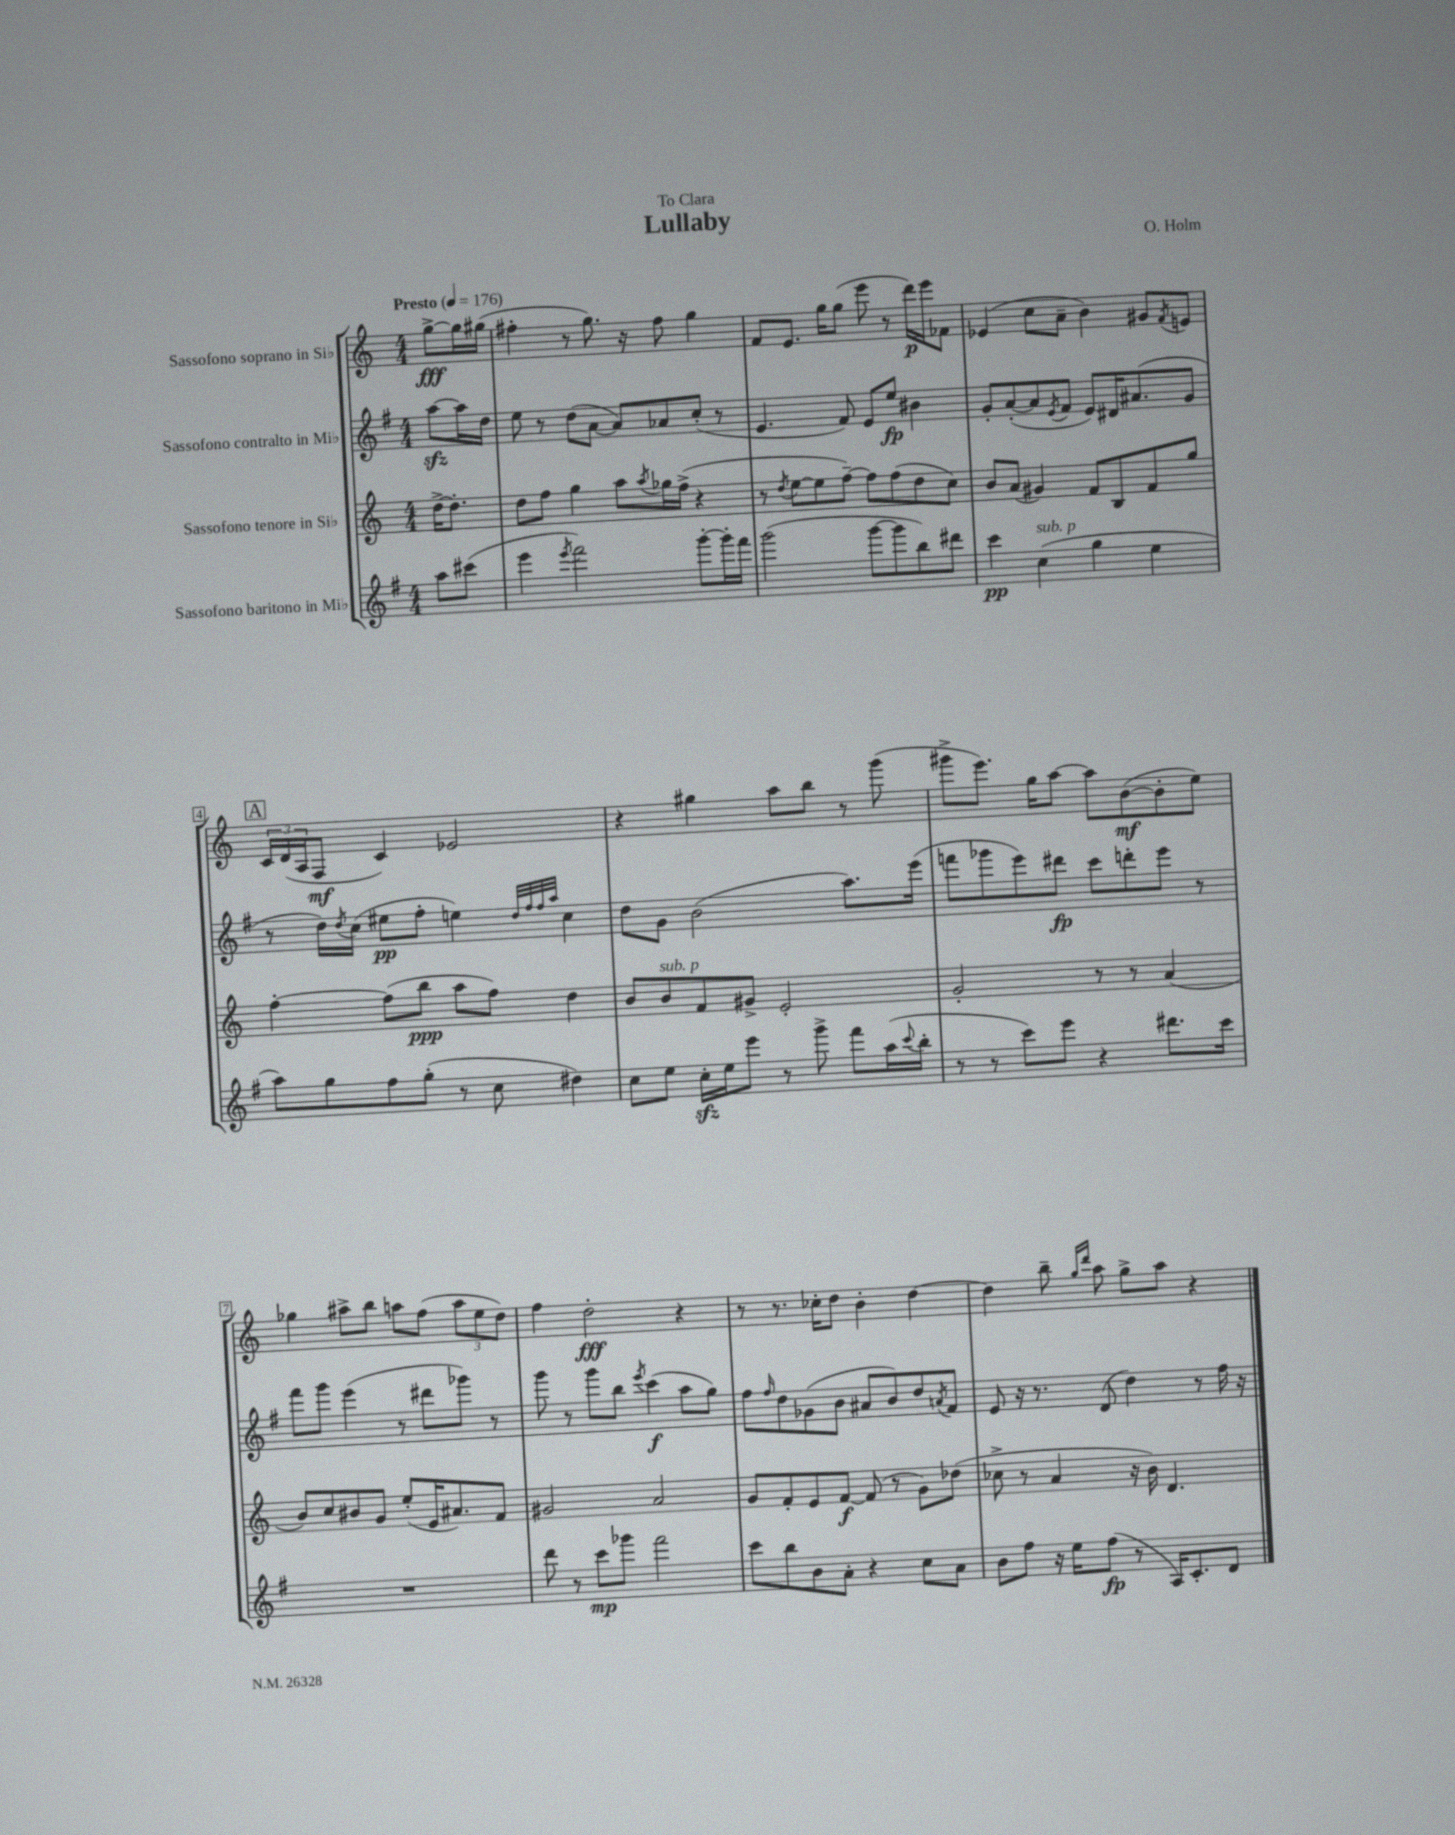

**kern	**dynam	**kern	**dynam	**kern	**dynam	**kern	**dynam
*part4	*part4	*part3	*part3	*part2	*part2	*part1	*part1
*staff4	*staff4	*staff3	*staff3	*staff2	*staff2	*staff1	*staff1
*I"Sassofono baritono in Mi♭	*	*I"Sassofono tenore in Si♭	*	*I"Sassofono contralto in Mi♭	*	*I"Sassofono soprano in Si♭	*
*clefG2	*	*clefG2	*	*clefG2	*	*clefG2	*
*k[f#]	*	*k[]	*	*k[f#]	*	*k[]	*
*M4/4	*	*M4/4	*	*M4/4	*	*M4/4	*
*MM176	*	*MM176	*	*MM176	*	*MM176	*
=	=	=	=	=	=	=	=
!	!	!	!	!	!	!LO:TX:a:B:t=Presto	!
8aa\L	.	[16dd^\KL	.	[8aazz\L	.	[8gg^\L	fff
.	.	8.dd'\J]	.	.	.	.	.
(8ccc#X\J	.	.	.	16aa\L]	.	16gg\L]	.
.	.	.	.	16dd\JJ	.	(16gg#X\JJ	.
=1	=1	=1	=1	=1	=1	=1	=1
4eee\	.	8dd\L	.	8ee\	.	4ff#X'\	.
.	.	8ff\J	.	8r	.	.	.
8qeee/	.	.	.	.	.	.	.
2fff#\)	.	4gg\	.	(8dd\L	.	8r	.
.	.	.	.	[8a\J	.	8.gg\)	.
.	.	8aa\L	.	8a/L])	.	.	.
.	.	.	.	.	.	16r	.
.	.	8qaa/	.	.	.	.	.
.	.	16gg-X\L	.	8a-X/	.	8ff#\	.
.	.	(16ff^\JJ	.	.	.	.	.
[8ggg'\L	.	4r	.	(8cc'/J	.	4gg\	.
16ggg'\L]	.	.	.	8r	.	.	.
16fff#\JJ	.	.	.	.	.	.	.
=2	=2	=2	=2	=2	=2	=2	=2
(2ggg\	.	8r	.	4.e/	.	8f/L	.
.	.	8qdd/	.	.	.	.	.
.	.	[8ee\L	.	.	.	8.e/J	.
.	.	8ee\]	.	.	.	.	.
.	.	.	.	.	.	16gg\KL	.
.	.	[8ff~\J)	.	8f#/)	.	(8gg\J	.
[8ggg\L	.	8ff\L]	.	8e/L	.	8eee\	.
8ggg\]	.	(8ff\	.	8ee/J	fp	8r	.
8bb\)	.	8dd\	.	4b#X\	.	16ddd\LL)	p
.	.	.	.	.	.	16eee\J	.
8ddd#X\J	.	8cc\J)	.	.	.	8f-X\J	.
=3	=3	=3	=3	=3	=3	=3	=3
4ccc\	pp	8b/L	.	8g'/L	.	(4e-X/	.
.	.	(8a/J	.	([8a'/	.	.	.
!LO:TX:a:i:t=sub. p	!	!	!	!	!	!	!
(4cc\	.	4g#X/)	.	8a/]	.	8cc\L	.
.	.	.	.	8qe/	.	.	.
.	.	.	.	8f#/J	.	8a~\J	.
4gg\	.	8f/L	.	8e/L)	.	4b\)	.
.	.	8B/	.	16d#X/K	.	.	.
.	.	.	.	(8.a#X/	.	.	.
4ee\	.	8f/	.	.	.	8g#X/L	.
.	.	.	.	.	.	8qf/	.
.	.	8gg/J	.	8g/J	.	8en/J	.
!!LO:LB:g=z
!!LO:REH:place=s1:t=A
=4	=4	=4	=4	=4	=4	=4	=4
8aa\L)	.	[4ff'\	.	8r	.	24c/LL	.
.	.	.	.	.	.	(24d/	.
.	.	.	.	.	.	24A/J	.
8gg\	.	.	.	16dd\LL)	.	8F/J	mf
.	.	.	.	8qdd/	.	.	.
.	.	.	.	(16cc\JJ	.	.	.
8ff#\	.	(8ff\L]	.	8ee#X\L	pp	4c/)	.
(8gg'\J	.	8bb\J	ppp	8ff#'\J	.	.	.
8r	.	8aa\L	.	4een\)	.	2e-X/	.
8cc\	.	8ff\J)	.	.	.	.	.
.	.	.	.	32qqdd/LLL	.	.	.
.	.	.	.	32qqff#/	.	.	.
.	.	.	.	32qqff#/	.	.	.
.	.	.	.	32qqaa/JJJ	.	.	.
4dd#X\)	.	4dd\	.	4cc\	.	.	.
=5	=5	=5	=5	=5	=5	=5	=5
8cc\L	.	8b/L	.	8dd\L	.	4r	.
!	!	!LO:TX:a:i:t=sub. p	!	!	!	!	!
8ee\J	.	8b/	.	8g\J	.	.	.
16cczz'\LL	.	8f/	.	(2b\	.	4gg#X\	.
16ee\J	.	.	.	.	.	.	.
8eee\J	.	8g#X^/J	.	.	.	.	.
8r	.	2e'/	.	.	.	8aa\L	.
8ggg^\	.	.	.	.	.	8bb\J	.
8fff#\L	.	.	.	8.aa\L)	.	8r	.
(16aa\L	.	.	.	.	.	(8ggg\	.
8qqccc/	.	.	.	.	.	.	.
16bb'\JJ	.	.	.	(16eee\Jk	.	.	.
=6	=6	=6	=6	=6	=6	=6	=6
8r	.	2g'/	.	8fffn\L	.	8ggg#X^\L	.
8r	.	.	.	8ggg-X\	.	8.eee\J)	.
8ccc\L)	.	.	.	8eee\)	.	.	.
.	.	.	.	.	.	16gg\KL	.
8eee\J	.	.	.	8ddd#X\J	fp	[8aa\J	.
4r	.	8r	.	8ccc\L	.	8aa\L]	.
.	.	8r	.	8dddn'\	.	([8b\	mf
8.ddd#X\L	.	(4a/	.	8eee\J	.	8b'\]	.
.	.	.	.	8r	.	8ee\J)	.
16ccc\Jk	.	.	.	.	.	.	.
!!LO:LB:g=z
=7	=7	=7	=7	=7	=7	=7	=7
1r	.	8b/L)	.	8fff#\L	.	4gg-X\	.
.	.	8cc/	.	8ggg\J	.	.	.
.	.	8b#X/	.	(4eee\	.	8aa#X^\L	.
.	.	8g/J	.	.	.	8bb\J	.
.	.	(8ee'/L	.	8r	.	8aan\L	.
.	.	16e/K	.	8ddd#X\L	.	(8ff\J	.
.	.	8.a#X/)	.	.	.	.	.
.	.	.	.	8ggg-X\J)	.	12aa\L	.
.	.	.	.	.	.	12ee\	.
.	.	8f/J	.	8r	.	.	.
.	.	.	.	.	.	12dd\J)	.
=8	=8	=8	=8	=8	=8	=8	=8
8ddd\	.	2g#X/	.	8ggg\	.	4ff\	.
8r	.	.	.	8r	.	.	.
8ccc\L	mp	.	.	8ggg\L	.	2dd'\	fff
8ggg-X\J	.	.	.	8bb\J	.	.	.
.	.	.	.	8qeee/	.	.	.
2fff#\	.	2a/	.	(4ccc\	f	.	.
.	.	.	.	8aa\L	.	4r	.
.	.	.	.	8gg\J)	.	.	.
=9	=9	=9	=9	=9	=9	=9	=9
8ccc\L	.	8g/L	.	8ff#\L	.	8r	.
.	.	.	.	16qqff#/	.	.	.
8bb\	.	8f'/	.	8dd\	.	8.r	.
8b\	.	8e/	.	(8g-X\	.	.	.
.	.	.	.	.	.	16cc-X'\KL	.
8a'\J	.	[8f/J	f	8b\J	.	8dd\J	.
4r	.	(8f/]	.	8a#X/L	.	4b'\	.
.	.	8r	.	8b/)	.	.	.
8cc\L	.	8g\L)	.	8dd/	.	[4dd\	.
.	.	.	.	8qan/	.	.	.
8a\J	.	(8dd-X\J	.	8f#/J	.	.	.
=10	=10	=10	=10	=10	=10	=10	=10
8b\L	.	8cc-X^\	.	8e/	.	4dd\]	.
8ff#\J	.	8r	.	16r	.	.	.
.	.	.	.	8.r	.	.	.
16r	.	4a/	.	.	.	8bb~\	.
16ee\KL	.	.	.	.	.	.	.
.	.	.	.	.	.	16qqgg/LL	.
.	.	.	.	.	.	16qqddd/JJ	.
(8ff#\J	fp	.	.	(8d/	.	8aa\	.
8r	.	16r	.	4dd\)	.	8gg^\L	.
.	.	16b\)	.	.	.	.	.
16A/KL)	.	4.d/	.	.	.	8aa\J	.
8.c'/	.	.	.	.	.	.	.
.	.	.	.	8r	.	4r	.
8d/J	.	.	.	16ff#\	.	.	.
.	.	.	.	16r	.	.	.
==	==	==	==	==	==	==	==
*-	*-	*-	*-	*-	*-	*-	*-
